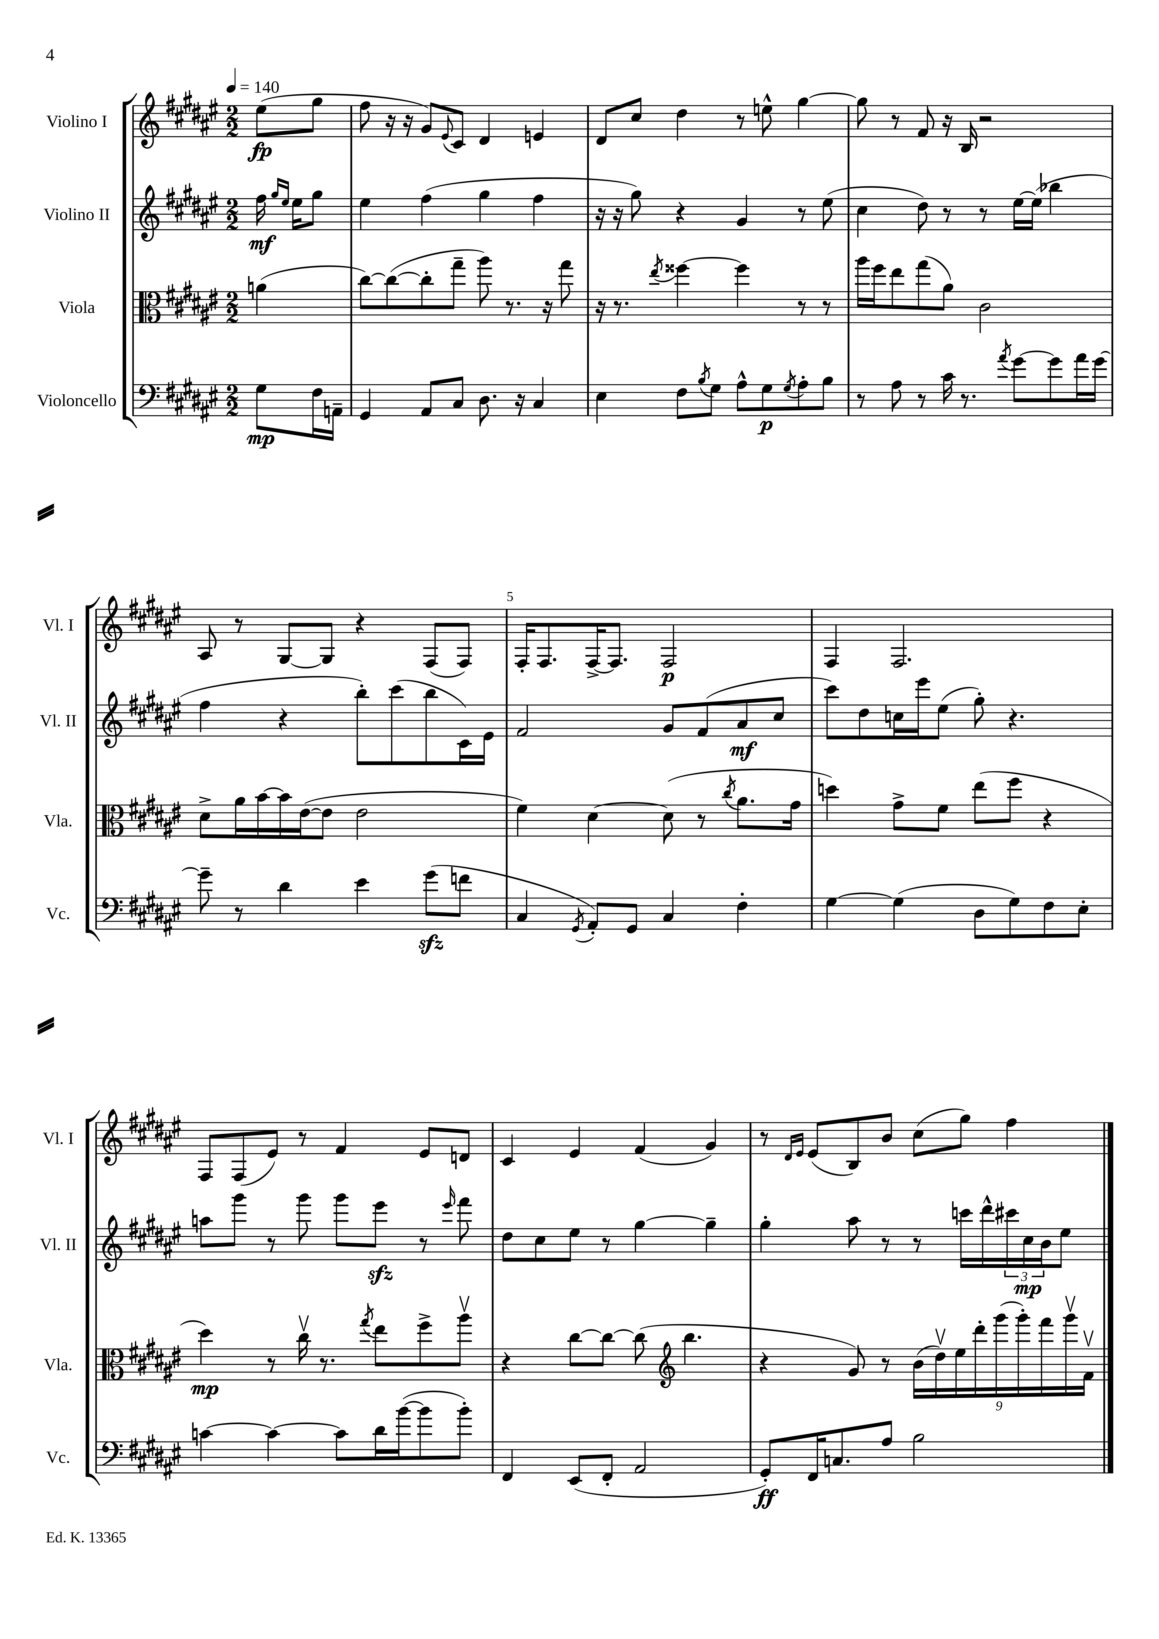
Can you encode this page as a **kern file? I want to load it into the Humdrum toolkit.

**kern	**dynam	**kern	**dynam	**kern	**dynam	**kern	**dynam
*part4	*part4	*part3	*part3	*part2	*part2	*part1	*part1
*staff4	*staff4	*staff3	*staff3	*staff2	*staff2	*staff1	*staff1
*I"Violoncello	*	*I"Viola	*	*I"Violino II	*	*I"Violino I	*
*I'Vc.	*	*I'Vla.	*	*I'Vl. II	*	*I'Vl. I	*
*clefF4	*	*clefC3	*	*clefG2	*	*clefG2	*
*k[f#c#g#d#a#e#]	*	*k[f#c#g#d#a#e#]	*	*k[f#c#g#d#a#e#]	*	*k[f#c#g#d#a#e#]	*
*M2/2	*	*M2/2	*	*M2/2	*	*M2/2	*
*MM140	*	*MM140	*	*MM140	*	*MM140	*
=	=	=	=	=	=	=	=
8G#\L	mp	(4an\	.	16ff#\	mf	(8ee#\L	fp
.	.	.	.	16qqgg#/LL	.	.	.
.	.	.	.	16qqee#/JJ	.	.	.
.	.	.	.	16ee#\KL	.	.	.
16F#\L	.	.	.	8gg#\J	.	8gg#\J	.
16AAn~\JJ	.	.	.	.	.	.	.
=1	=1	=1	=1	=1	=1	=1	=1
4GG#/	.	[8cc#\L)	.	4ee#\	.	8ff#\	.
.	.	(8cc#\_	.	.	.	16r	.
.	.	.	.	.	.	16r	.
8AA#/L	.	8cc#'\]	.	(4ff#\	.	8g#/L)	.
.	.	.	.	.	.	8qqe#/	.
8C#/J	.	8gg#~\J	.	.	.	8c#/J	.
8.D#\	.	8aa#\)	.	4gg#\	.	4d#/	.
.	.	8.r	.	.	.	.	.
16r	.	.	.	.	.	.	.
4C#/	.	.	.	4ff#\	.	4en/	.
.	.	16r	.	.	.	.	.
.	.	8gg#\	.	.	.	.	.
=2	=2	=2	=2	=2	=2	=2	=2
4E#\	.	16r	.	16r	.	8d#/L	.
.	.	8.r	.	16r	.	.	.
.	.	.	.	8gg#\)	.	8cc#/J	.
.	.	8qee#/	.	.	.	.	.
8F#\L	.	[4ff##X\	.	4r	.	4dd#\	.
8qB/	.	.	.	.	.	.	.
8G#\J	.	.	.	.	.	.	.
8A#^^\L	.	4ff##\]	.	4g#/	.	8r	.
8G#\	p	.	.	.	.	8een^^\	.
8qG#/	.	.	.	.	.	.	.
8A#'\	.	8r	.	8r	.	[4gg#\	.
8B\J	.	8r	.	(8ee#\	.	.	.
=3	=3	=3	=3	=3	=3	=3	=3
8r	.	16aa#\LL	.	4cc#\	.	8gg#\]	.
.	.	16ff#\J	.	.	.	.	.
8A#\	.	8ee#\	.	.	.	8r	.
8r	.	(8gg#\	.	8dd#\)	.	8f#/	.
16c#\	.	8a#\J)	.	8r	.	16r	.
8.r	.	.	.	.	.	16B/	.
.	.	2c#\	.	8r	.	2r	.
8qa#/	.	.	.	.	.	.	.
[8g#\L	.	.	.	[16ee#\LL	.	.	.
.	.	.	.	(16ee#\JJ]	.	.	.
8g#\]	.	.	.	4bb-X\	.	.	.
16a#\L	.	.	.	.	.	.	.
[16g#\JJ	.	.	.	.	.	.	.
!!LO:LB:g=z
=4	=4	=4	=4	=4	=4	=4	=4
8g#~\]	.	8d#^\L	.	4ff#\	.	8A#/	.
8r	.	16a#\L	.	.	.	8r	.
.	.	[16b\	.	.	.	.	.
4d#\	.	16b\]	.	4r	.	[8G#/L	.
.	.	([16e#\J	.	.	.	.	.
.	.	8e#\J]	.	.	.	8G#/J]	.
4e#\	.	2e#\	.	8bb'\L)	.	4r	.
.	.	.	.	(8ccc#\	.	.	.
(8g#zz\L	.	.	.	8bb\	.	(8F#/L	.
8fn\J	.	.	.	16c#\L)	.	8F#/J)	.
.	.	.	.	16e#\JJ	.	.	.
=5	=5	=5	=5	=5	=5	=5	=5
4C#/	.	4f#\)	.	2f#/	.	16F#'/KL	.
.	.	.	.	.	.	8.F#/	.
8qGG#/	.	.	.	.	.	.	.
8AA#'/L)	.	[4d#\	.	.	.	[16F#^/K	.
.	.	.	.	.	.	8.F#/J]	.
8GG#/J	.	.	.	.	.	.	.
4C#/	.	(8d#\]	.	8g#/L	.	2F#/	p
.	.	8r	.	(8f#/	.	.	.
.	.	8qcc#/	.	.	.	.	.
4F#'\	.	8.a#\L	.	8a#/	mf	.	.
.	.	.	.	8cc#/J	.	.	.
.	.	16g#\Jk	.	.	.	.	.
=6	=6	=6	=6	=6	=6	=6	=6
[4G#\	.	4ddn\)	.	8ccc#\L)	.	4F#/	.
.	.	.	.	8dd#\	.	.	.
(4G#\]	.	8g#^\L	.	16ccn\L	.	2.F#/	.
.	.	.	.	16eee#\J	.	.	.
.	.	8f#\J	.	(8ee#\J	.	.	.
8D#\L	.	(8ee#\L	.	8gg#'\)	.	.	.
8G#\)	.	8ff#\J	.	4.r	.	.	.
8F#\	.	4r	.	.	.	.	.
8E#'\J	.	.	.	.	.	.	.
!!LO:LB:g=z
=7	=7	=7	=7	=7	=7	=7	=7
[4cn\	.	4dd#\)	mp	8aan\L	.	8F#/L	.
.	.	.	.	8ggg#\J	.	(8F#/	.
4c\_	.	8r	.	8r	.	8e#/J)	.
.	.	16cc#v\	.	8ggg#\	.	8r	.
.	.	8.r	.	.	.	.	.
8c\L]	.	.	.	8ggg#\L	.	4f#/	.
.	.	8qgg#/	.	.	.	.	.
16d#\L	.	8ee#\L	.	8eee#zz\J	.	.	.
([16b\J	.	.	.	.	.	.	.
8b\]	.	8ff#^\	.	8r	.	8e#/L	.
.	.	.	.	16qqeee#/	.	.	.
8b'\J)	.	8aa#v\J	.	8fff#\	.	8dn/J	.
=8	=8	=8	=8	=8	=8	=8	=8
4FF#/	.	4r	.	8dd#\L	.	4c#/	.
.	.	.	.	8cc#\	.	.	.
(8EE#/L	.	[8cc#\L	.	8ee#\J	.	4e#/	.
8FF#'/J	.	8cc#\J_	.	8r	.	.	.
2AA#/	.	(8cc#\]	.	[4gg#\	.	(4f#/	.
*	*	*clefG2	*	*	*	*	*
.	.	4.bb\	.	.	.	.	.
.	.	.	.	4gg#~\]	.	4g#/)	.
=9	=9	=9	=9	=9	=9	=9	=9
8GG#'/L)	ff	4r	.	4gg#'\	.	8r	.
.	.	.	.	.	.	16qqd#/LL	.
.	.	.	.	.	.	16qqe#/JJ	.
16FF#/K	.	.	.	.	.	(8e#/L	.
8.Cn/	.	.	.	.	.	.	.
.	.	8g#/)	.	8aa#\	.	8B/)	.
8A#/J	.	8r	.	8r	.	8b/J	.
2B\	.	(18b\LL	.	8r	.	(8cc#\L	.
.	.	18dd#v\)	.	.	.	.	.
.	.	18ee#\	.	.	.	.	.
.	.	.	.	16cccn\LL	.	8gg#\J)	.
.	.	18ddd#'\	.	.	.	.	.
.	.	.	.	16ddd#^^\	.	.	.
.	.	(18ggg#\	.	.	.	.	.
.	.	.	.	24ccc#X\	.	4ff#\	.
.	.	18ggg#'\)	.	.	.	.	.
.	.	.	.	24cc#\	mp	.	.
.	.	18fff#\	.	24b\J	.	.	.
.	.	.	.	8ee#\J	.	.	.
.	.	18ggg#v\	.	.	.	.	.
.	.	18f#v\JJ	.	.	.	.	.
==	==	==	==	==	==	==	==
*-	*-	*-	*-	*-	*-	*-	*-
